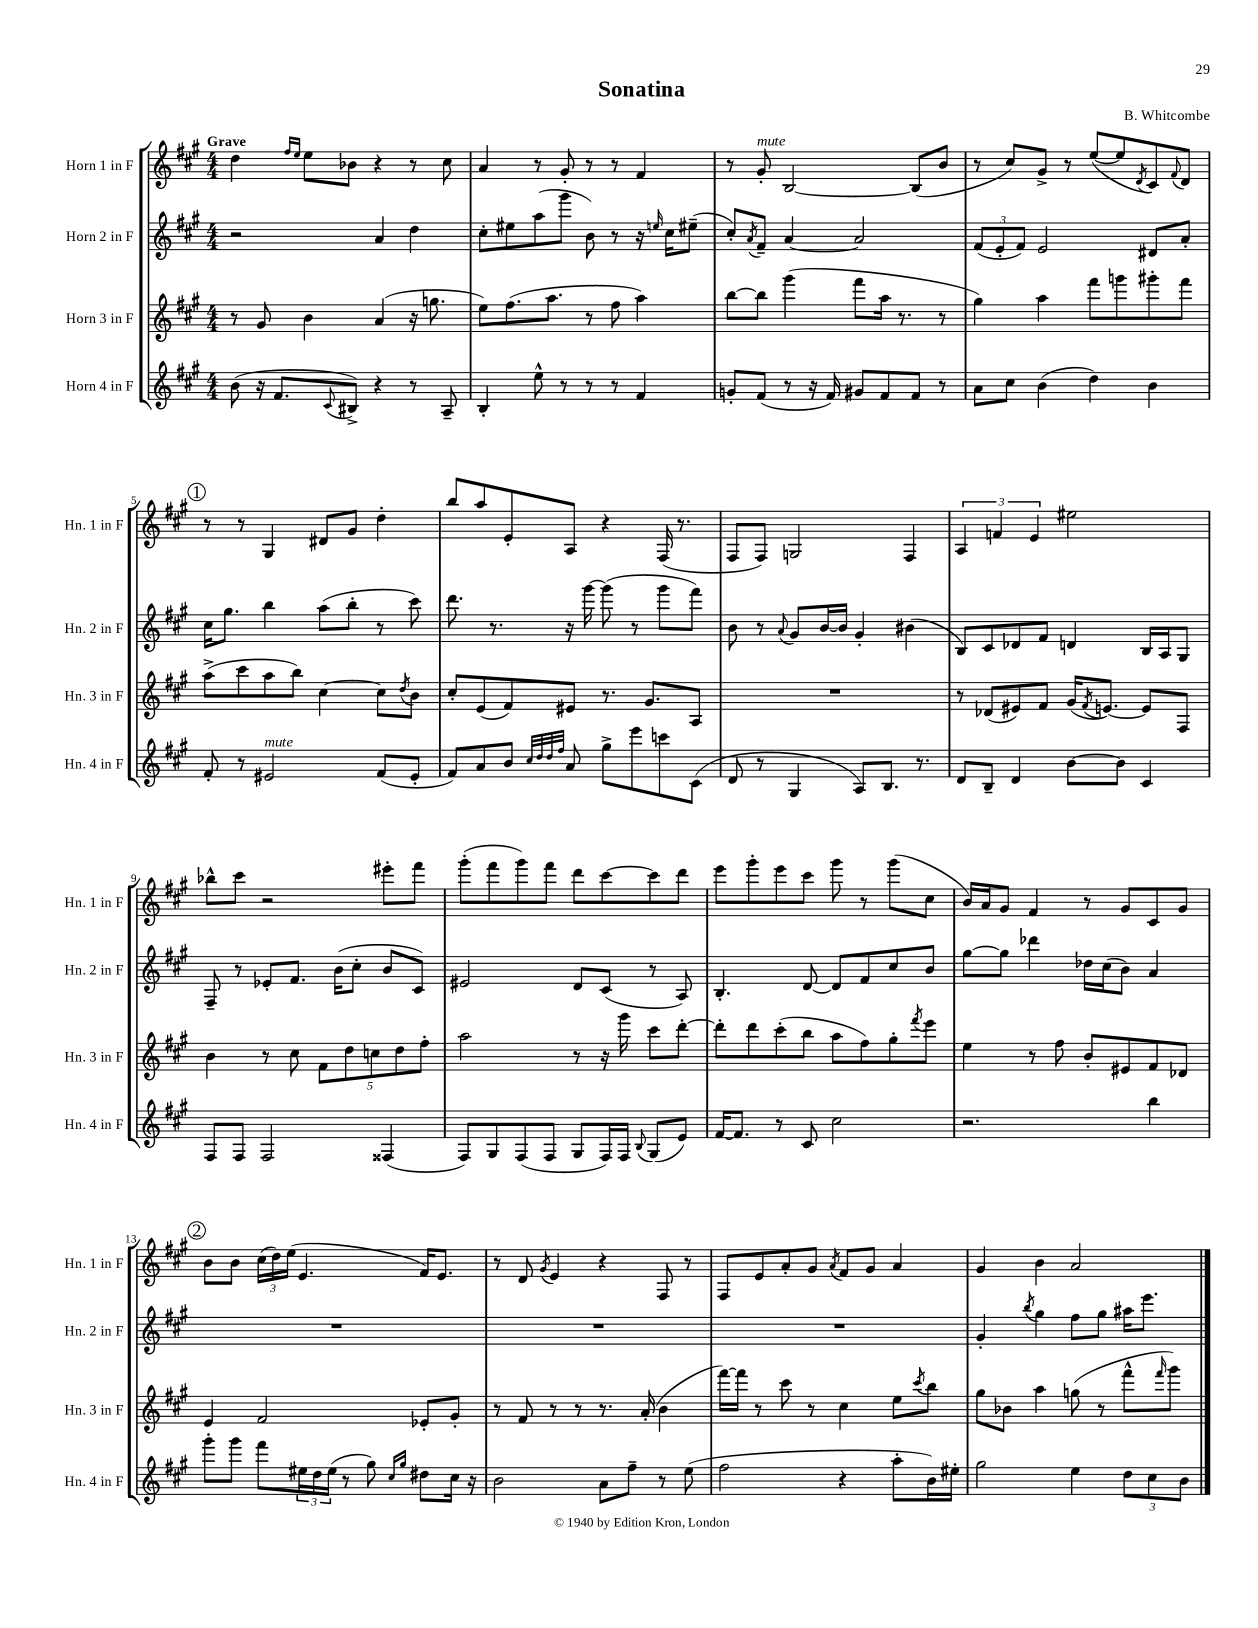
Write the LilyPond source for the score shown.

\header { title = "Sonatina" composer = "B. Whitcombe" }
<<
\new StaffGroup <<
\new Staff = "s0" \with { instrumentName = "Horn 1 in F" shortInstrumentName = "Hn. 1 in F" } {
    \clef treble \key a \major \numericTimeSignature \time 4/4 \tempo "Grave"
    d''4 \grace { fis''16 e''16 } e''8 bes'8 r4 r8 cis''8 |
    a'4 r8 gis'8-. r8 r8 fis'4 |
    r8 gis'8-.^\markup { \italic "mute" } b2~ b8( b'8 |
    r8 cis''8) gis'8-> r8 e''8~( e''8 \acciaccatura { d'8 } cis'8) \appoggiatura { fis'8 } d'8 |
    \mark \markup { \circle "1" } r8 r8 gis4 dis'8 gis'8 d''4-. |
    b''8 a''8 e'8-. a8 r4 fis16( r8. |
    fis8 fis8) g2 fis4 |
    \tuplet 3/2 { a4 f'4 e'4 } eis''2 |
    bes''8-^ cis'''8 r2 eis'''8-. fis'''8 |
    gis'''8-.( fis'''8 gis'''8) fis'''8 d'''8 cis'''8~ cis'''8 d'''8 |
    e'''8 gis'''8-. e'''8 cis'''8 gis'''8 r8 gis'''8( cis''8 |
    b'16) a'16 gis'8 fis'4 r8 gis'8 cis'8 gis'8 |
    \mark \markup { \circle "2" } b'8 b'8 \tuplet 3/2 { cis''16( d''16) e''16( } e'4. fis'16) e'8. |
    r8 d'8 \acciaccatura { gis'8 } e'4 r4 fis8 r8 |
    fis8 e'8 a'8-. gis'8 \acciaccatura { a'8 } fis'8 gis'8 a'4 |
    gis'4 b'4 a'2 \bar "|." |
}
\new Staff = "s1" \with { instrumentName = "Horn 2 in F" shortInstrumentName = "Hn. 2 in F" } {
    \clef treble \key a \major \numericTimeSignature \time 4/4
    r2 a'4 d''4 |
    cis''8-. eis''8 a''8( gis'''8 b'8) r8 r16 \grace { e''16 } cis''16 eis''8--( |
    cis''8-.) \acciaccatura { a'8 } fis'8-- a'4~ a'2 |
    \tuplet 3/2 { fis'8( e'8-. fis'8) } e'2 dis'8 a'8-. |
    \mark \markup { \circle "1" } cis''16 gis''8. b''4 a''8( b''8-. r8 cis'''8) |
    d'''8. r8. r16 gis'''16~ gis'''8( r8 gis'''8 fis'''8) |
    b'8 r8 \appoggiatura { a'8 } gis'8 b'16~ b'16 gis'4-. bis'4( |
    b8) cis'8 des'8 fis'8 d'4 b16 a16 gis8 |
    fis8-- r8 ees'8-. fis'8. b'16( cis''8-. b'8 cis'8) |
    eis'2 d'8 cis'8( r8 a8) |
    b4.-. d'8~ d'8 fis'8 cis''8 b'8 |
    gis''8~ gis''8 des'''4 des''16 cis''16( b'8) a'4 |
    \mark \markup { \circle "2" } R1 |
    R1 |
    R1 |
    gis'4-. \acciaccatura { b''8 } gis''4 fis''8 gis''8 ais''16 e'''8. \bar "|." |
}
\new Staff = "s2" \with { instrumentName = "Horn 3 in F" shortInstrumentName = "Hn. 3 in F" } {
    \clef treble \key a \major \numericTimeSignature \time 4/4
    r8 gis'8 b'4 a'4( r16 g''8. |
    e''8) fis''8.( a''8. r8 fis''8 a''4) |
    b''8~ b''8 gis'''4( fis'''8 a''16 r8. r8 |
    gis''4) a''4 fis'''8 g'''8 gis'''8-. fis'''8 |
    \mark \markup { \circle "1" } a''8->( cis'''8 a''8 b''8) cis''4~ cis''8 \acciaccatura { d''8 } b'8 |
    cis''8-. e'8( fis'8) eis'8 r8. gis'8. a8 |
    R1 |
    r8 des'8( eis'8) fis'8 gis'16( \acciaccatura { fis'8 } e'8.~) e'8 fis8 |
    b'4 r8 cis''8 \tuplet 5/4 { fis'8 d''8 c''8 d''8 fis''8-. } |
    a''2 r8 r16 gis'''16 cis'''8 d'''8~-. |
    d'''8-. d'''8 cis'''8-.( b''8 a''8 fis''8) gis''8-. \acciaccatura { fis'''8 } e'''8 |
    e''4 r8 fis''8 b'8-. eis'8 fis'8 des'8 |
    \mark \markup { \circle "2" } e'4 fis'2 ees'8-. gis'8-. |
    r8 fis'8 r8 r8 r8. a'16-.( b'4 |
    fis'''16~) fis'''16 r8 cis'''8 r8 cis''4 e''8 \acciaccatura { cis'''8 } b''8 |
    gis''8 bes'8 a''4 g''8( r8 fis'''8-^ \grace { fis'''16 } gis'''8) \bar "|." |
}
\new Staff = "s3" \with { instrumentName = "Horn 4 in F" shortInstrumentName = "Hn. 4 in F" } {
    \clef treble \key a \major \numericTimeSignature \time 4/4
    b'8( r16 fis'8. \appoggiatura { cis'8 } bis8->) r4 r8 a8-- |
    b4-. e''8-^ r8 r8 r8 fis'4 |
    g'8-. fis'8( r8 r16 fis'16) gis'8 fis'8 fis'8 r8 |
    a'8 cis''8 b'4( d''4) b'4 |
    \mark \markup { \circle "1" } fis'8-. r8 eis'2^\markup { \italic "mute" } fis'8( eis'8-. |
    fis'8) a'8 b'8 \grace { cis''32 d''32 d''32 fis''32 } a'8 gis''8-> e'''8 c'''8 cis'8( |
    d'8 r8 gis4 a8) b8. r8. |
    d'8 b8-- d'4 b'8~ b'8 cis'4 |
    fis8 fis8 fis2 fisis4( |
    fis8) gis8 fis8( fis8 gis8 fis16) fis16 \appoggiatura { b8 } gis8( e'8) |
    fis'16~ fis'8. r8 cis'8 cis''2 |
    r2. b''4 |
    \mark \markup { \circle "2" } gis'''8-. gis'''8 fis'''8 \tuplet 3/2 { eis''16 d''16 eis''16( } r8 gis''8) \grace { cis''16 gis''16 } dis''8 cis''16 r16 |
    b'2 a'8 fis''8-- r8 e''8( |
    fis''2 r4 a''8-. b'16) eis''16-. |
    gis''2 e''4 \tuplet 3/2 { d''8 cis''8 b'8 } \bar "|." |
}
>>
>>
